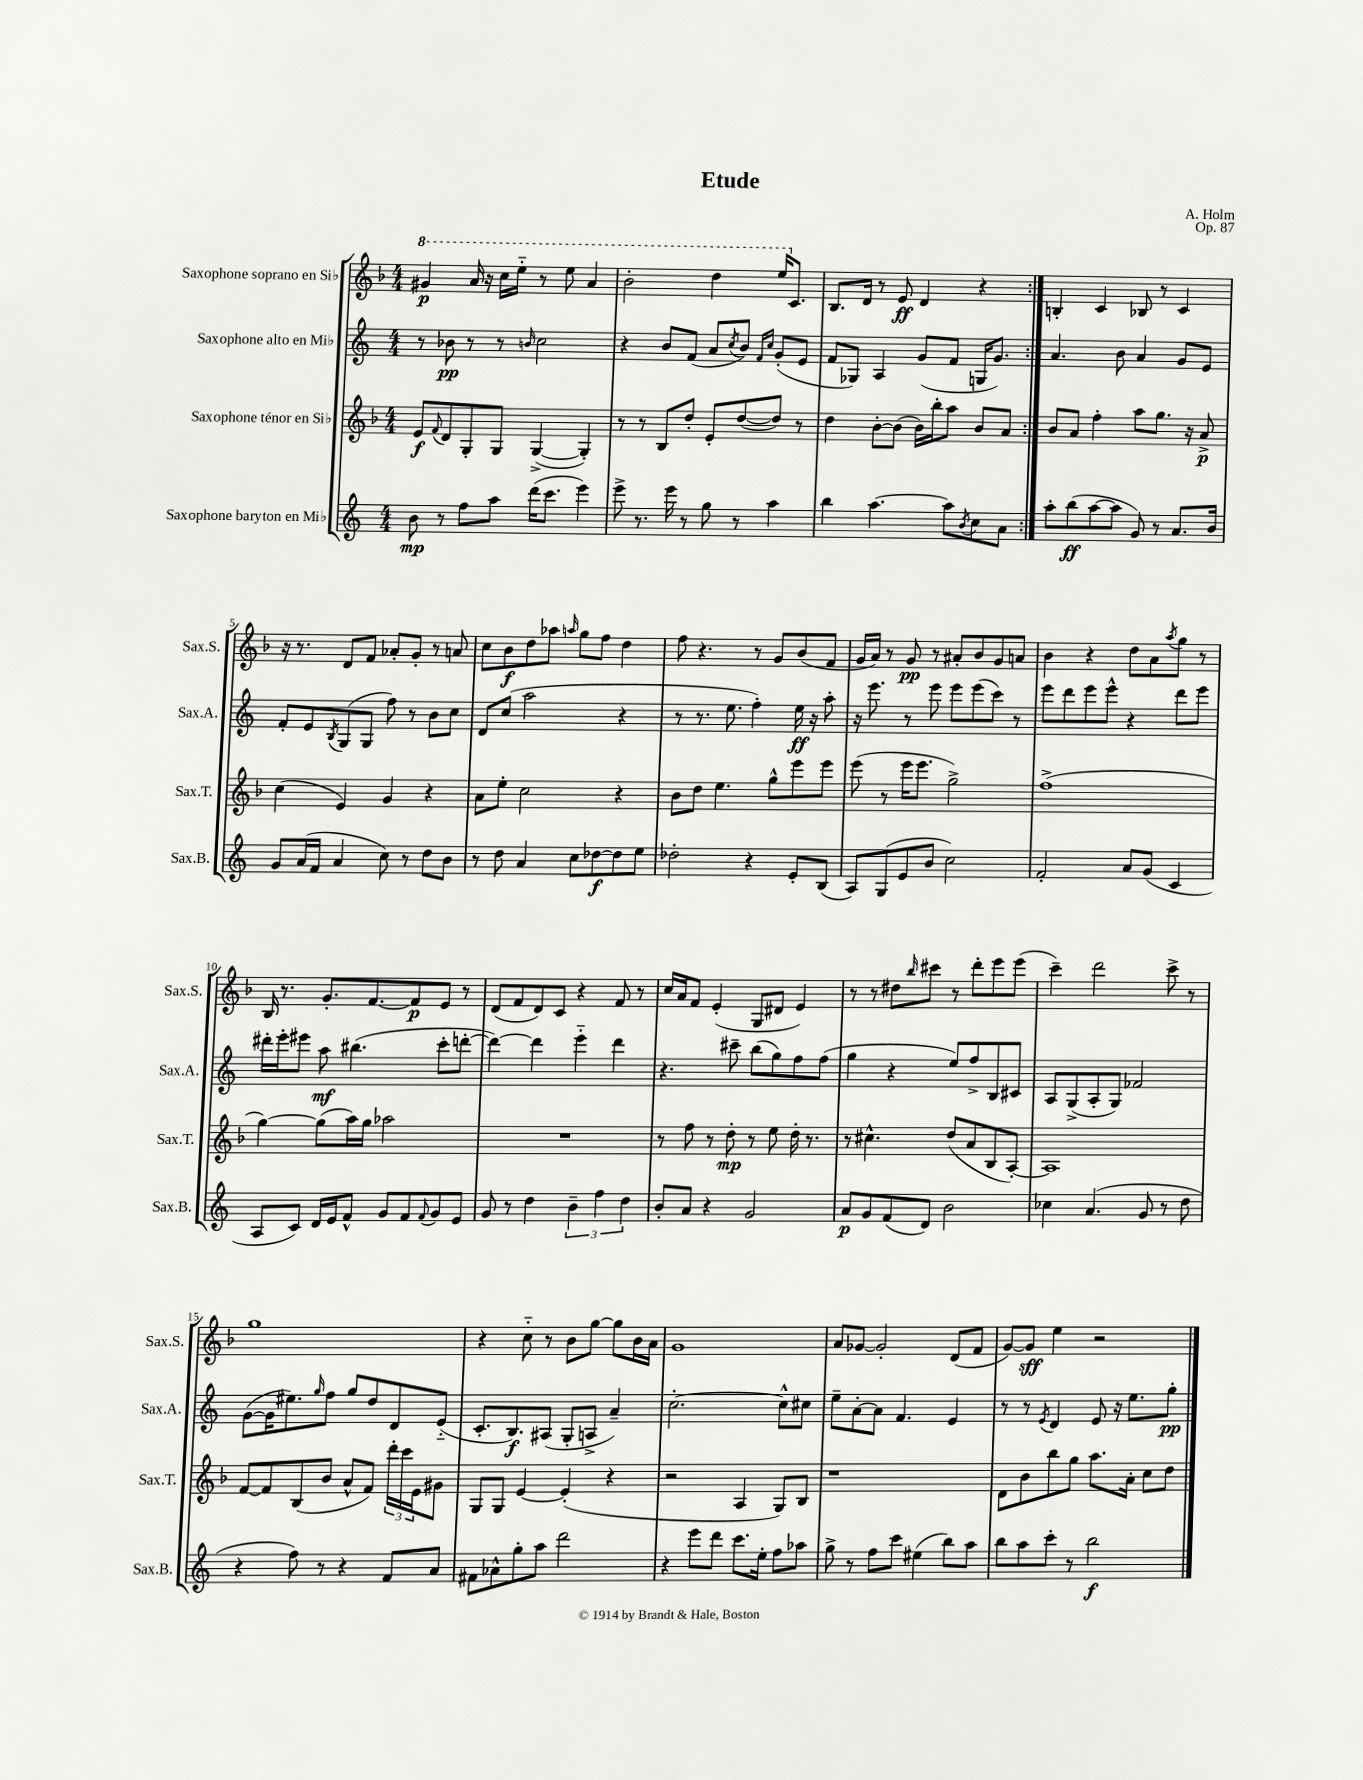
\header { title = "Etude" composer = "A. Holm" opus = "Op. 87" }
<<
\new StaffGroup <<
\new Staff = "s0" \with { instrumentName = "Saxophone soprano en Sib" shortInstrumentName = "Sax.S." } {
    \clef treble \key f \major \numericTimeSignature \time 4/4
    \repeat volta 2 { \ottava #1 gis''4\p a''16 r16 c'''16 e'''16-_ r8 e'''8 a''4 |
    bes''2-. d'''4 e'''16 \ottava #0 c'8. |
    bes8. d'16 r8 e'8\ff d'4 r4 | }
    b4-. c'4 bes8 r8 c'4 |
    r16 r8. d'8 f'8 aes'8-. g'8-. r8 a'8 |
    c''8 bes'8\f d''8 aes''8 \grace { a''16 } g''8 f''8 d''4 |
    f''8 r4. r8 g'8 bes'8( f'8 |
    g'16 a'16) r8 g'8\pp r8 ais'8-. bes'8 g'8 a'8 |
    bes'4 r4 d''8 a'8 \acciaccatura { a''8 } g''8 r8 |
    bes16 r8. g'8.-. f'8.~ f'8\p e'8 r8 |
    d'8( f'8 d'8) c'8 r4 f'8 r8 |
    c''16 a'16 f'8 e'4-.( g8 dis'8 e'4) |
    r8 r8 dis''8 \grace { bes''16 } cis'''8 r8 d'''8-. e'''8 e'''8( |
    c'''4--) d'''2 c'''8-> r8 |
    g''1 |
    r4 c''8-_ r8 bes'8 g''8~ g''8 bes'16 a'16 |
    g'1 |
    a'8 ges'8~ ges'2-. d'8( f'8 |
    g'8~) g'8\sff e''4 r2 \bar "|." |
}
\new Staff = "s1" \with { instrumentName = "Saxophone alto en Mib" shortInstrumentName = "Sax.A." } {
    \clef treble \key c \major \numericTimeSignature \time 4/4
    \repeat volta 2 { r8 bes'8\pp r8 r8 \grace { b'16 } c''2 |
    r4 b'8 f'8( a'8 \acciaccatura { c''8 } b'8) \grace { f'16 c''16 } g'8-.( e'8 |
    f'8 ges8) a4 g'8( f'8 g16 g'8.) | }
    a'4. b'8 a'4 g'8 e'8 |
    f'8-. e'8 \acciaccatura { b8 } g8( g8 f''8) r8 b'8 c''8 |
    d'8 c''8( a''2 r4 |
    r8 r8. e''8. f''4-.) e''16\ff r16 a''8-. |
    r16 e'''8. r8 e'''8 e'''8 e'''8( c'''8) r8 |
    e'''8 d'''8 e'''8 e'''8-^ r4 d'''8 e'''8 |
    dis'''16-. e'''16-. eis'''8 a''8\mf bis''4.( c'''8-. d'''8~-. |
    d'''4~) d'''4 e'''4-_ d'''4 |
    r4. cis'''8-- b''8( g''8) f''8 f''8( |
    g''4 r4 e''8) f''8-> b8 cis'8 |
    a8 g8->( a8-. g8) fes'2 |
    g'8~( g'16 eis''8.) \grace { g''16 } f''8 g''8 d''8 d'8 e'8-_( |
    c'8.-. b8.\f) ais8( g8-. a8-> a'4--) |
    c''2.~-. c''8-^ cis''8 |
    e''8-- a'8~-. a'8 f'4. e'4 |
    r8 r8 \acciaccatura { e'8 } d'4 e'8 r16 e''8. g''8-.\pp \bar "|." |
}
\new Staff = "s2" \with { instrumentName = "Saxophone ténor en Sib" shortInstrumentName = "Sax.T." } {
    \clef treble \key f \major \numericTimeSignature \time 4/4
    \repeat volta 2 { e'8\f \appoggiatura { f'8 } d'8 g8-. g8 g4~->( g4-.) |
    r8 r8 bes8 d''8-. e'8-. d''8~( d''8) r8 |
    d''4 bes'8~-. bes'8( bes'16) bes''16-. a''8 bes'8 a'8 | }
    bes'8 a'8 f''4-. a''8 g''8. r16 a'8->\p |
    c''4( e'4) g'4 r4 |
    a'8 e''8-. c''2 r4 |
    bes'8 d''8 e''4. g''8-^ e'''8 e'''8 |
    e'''8( r8 e'''16 e'''8. g''2->) |
    f''1->( |
    g''4~) g''8( a''16) g''16 aes''2 |
    R1 |
    r8 f''8 r8 d''8-.\mp r8 e''8 d''16-. r8. |
    r8 cis''4.-^ d''8( a'8 bes8 a8~-.) |
    a1 |
    f'8~ f'8 bes8( bes'8 a'8-^ f'8) \tuplet 3/2 { d'''16-. c'''16 e'16 } gis'8 |
    g8 g8 e'4~ e'4-.( r4 |
    r2 a4 g8) bes8 |
    r1 |
    d'8 bes'8 bes''8 g''8 a''8. a'16-. c''8 d''8 \bar "|." |
}
\new Staff = "s3" \with { instrumentName = "Saxophone baryton en Mib" shortInstrumentName = "Sax.B." } {
    \clef treble \key c \major \numericTimeSignature \time 4/4
    \repeat volta 2 { b'8\mp r8 f''8 a''8 d'''16( c'''8. e'''4) |
    e'''8-> r8. e'''16 r8 g''8 r8 a''4 |
    b''4 a''4.~ a''8 \acciaccatura { b'8 } c''8 a'8 | }
    a''8-. b''8\ff( a''8~ a''8 g'8) r8 a'8. b'16 |
    g'8 a'16( f'16 a'4 c''8) r8 d''8 b'8 |
    r8 d''8 a'4 c''8 des''8~\f des''8 e''8 |
    des''2-. r4 e'8-. b8( |
    a8) g8( e'8 b'8 c''2) |
    f'2-. a'8 g'8( c'4 |
    a8 c'8) d'16 e'16 f'8-^ g'8 f'8 \appoggiatura { f'8 } g'8 e'8 |
    g'8 r8 d''4 \tuplet 3/2 { b'4-- f''4 d''4 } |
    b'8-. a'8 r4 g'2 |
    a'8\p g'8 f'8( d'8) b'2 |
    ces''4 a'4.( g'8 r8 d''8 |
    r4 f''8) r8 r4 f'8 a'8 |
    fis'8 aes'8-^ g''8-. a''8 d'''2 |
    r4 e'''8 d'''8 c'''8. e''16-. f''8 aes''8 |
    g''8-> r8 f''8 c'''8 eis''4( b''8) a''8 |
    b''8 a''8 c'''8-. r8 b''2\f \bar "|." |
}
>>
>>
